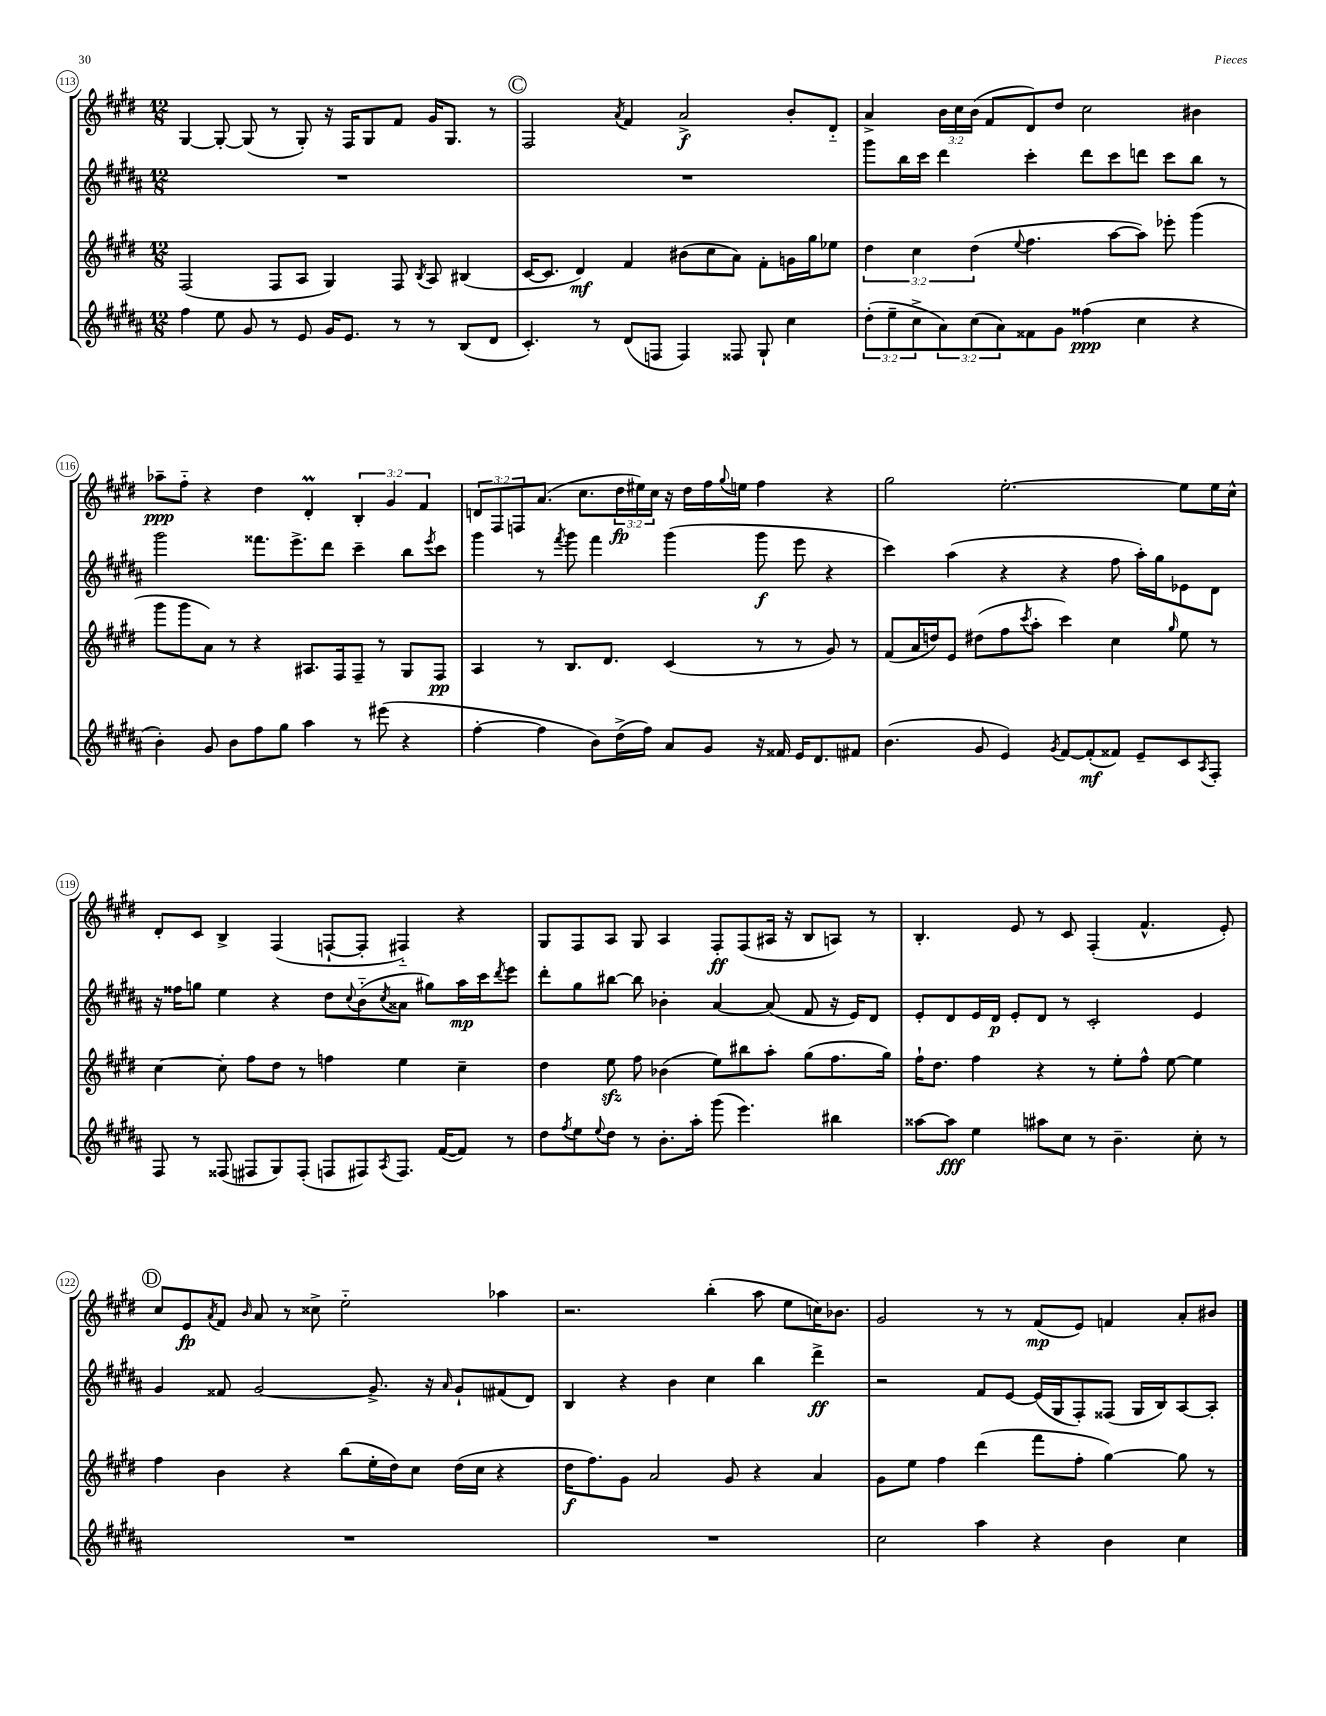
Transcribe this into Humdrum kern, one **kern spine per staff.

**kern	**dynam	**kern	**dynam	**kern	**dynam	**kern	**dynam
*part4	*part4	*part3	*part3	*part2	*part2	*part1	*part1
*staff4	*staff4	*staff3	*staff3	*staff2	*staff2	*staff1	*staff1
*clefG2	*	*clefG2	*	*clefG2	*	*clefG2	*
*k[f#c#g#d#a#]	*	*k[f#c#g#d#]	*	*k[f#c#g#d#a#]	*	*k[f#c#g#d#]	*
*M12/8	*	*M12/8	*	*M12/8	*	*M12/8	*
=113	=113	=113	=113	=113	=113	=113	=113
4ff#\	.	(2F#/	.	1.r	.	[4G#/	.
8ee\	.	.	.	.	.	8G#'/_	.
8g#/	.	.	.	.	.	(8G#/]	.
8r	.	8F#/L	.	.	.	8r	.
8e/	.	8A/J	.	.	.	8G#'/)	.
16g#/KL	.	4G#/)	.	.	.	16r	.
8.e/J	.	.	.	.	.	16F#/KL	.
.	.	.	.	.	.	8G#/	.
8r	.	8F#/	.	.	.	8f#/J	.
.	.	8qB/	.	.	.	.	.
8r	.	8A/	.	.	.	16g#/KL	.
.	.	.	.	.	.	8.G#/J	.
(8B/L	.	(4B#X/	.	.	.	.	.
8d#/J	.	.	.	.	.	8r	.
!!LO:REH:place=s1:t=C
=114	=114	=114	=114	=114	=114	=114	=114
4.c#'/)	.	[16c#/KL	.	1.r	.	2F#/	.
.	.	8.c#/J]	.	.	.	.	.
.	.	4d#/)	mf	.	.	.	.
8r	.	.	.	.	.	.	.
.	.	.	.	.	.	8qa/	.
(8d#/L	.	4f#/	.	.	.	4f#/	.
8Fn/J	.	.	.	.	.	.	.
4F/)	.	(8b#X\L	.	.	.	2a^/	f
.	.	8cc#\	.	.	.	.	.
8F##X/	.	8a\J)	.	.	.	.	.
8G#`/	.	8f#'\L	.	.	.	.	.
4cc#\	.	16gn\L	.	.	.	8b'/L	.
.	.	16gg#\J	.	.	.	.	.
.	.	8ee-X\J	.	.	.	8d#/J	.
=115	=115	=115	=115	=115	=115	=115	=115
(12dd#'\L	.	6dd#\	.	8ggg#\L	.	4a^/	.
12ee~\	.	.	.	.	.	.	.
.	.	.	.	16bb\L	.	.	.
12cc#^\	.	6cc#\	.	.	.	.	.
.	.	.	.	16ccc#\JJ	.	.	.
12a#\)	.	.	.	4ddd#\	.	24b\LL	.
.	.	.	.	.	.	24cc#\	.
(12cc#\	.	(6dd#\	.	.	.	(24b\JJ	.
.	.	.	.	.	.	8f#/L	.
12a#\)	.	.	.	.	.	.	.
.	.	8qqee/	.	.	.	.	.
8f##X\	.	4.ff#\	.	4ccc#'\	.	8d#/)	.
8g#\J	.	.	.	.	.	8dd#/J	.
(4ff##X\	ppp	.	.	8ddd#\L	.	2cc#\	.
.	.	[8aa\L	.	8ccc#\	.	.	.
4cc#\	.	8aa\J])	.	8dddn\J	.	.	.
.	.	8eee-X'\	.	8ccc#\L	.	.	.
4r	.	(4ggg#\	.	8bb\J	.	4b#X\	.
.	.	.	.	8r	.	.	.
!!LO:LB:g=z
=116	=116	=116	=116	=116	=116	=116	=116
4b'\)	.	8ggg#\L	.	2ggg#\	.	8aa-X~\L	ppp
.	.	8ggg#\	.	.	.	8ff#\J	.
8g#/	.	8a\J)	.	.	.	4r	.
8b\L	.	8r	.	.	.	.	.
8ff#\	.	4r	.	8.fff##X\L	.	4dd#\	.
8gg#\J	.	.	.	.	.	.	.
.	.	.	.	8.eee^\	.	.	.
4aa#\	.	8.A#X/L	.	.	.	4d#m'/	.
.	.	.	.	8ddd#\J	.	.	.
.	.	16F#/k	.	.	.	.	.
8r	.	8F#~/J	.	4ccc#~\	.	6B'/	.
(8eee#X\	.	8r	.	.	.	.	.
.	.	.	.	.	.	6g#/	.
4r	.	8G#/L	.	8bb\L	.	.	.
.	.	.	.	.	.	6f#/	.
.	.	.	.	8qeee/	.	.	.
.	.	8F#/J	pp	8ccc#\J	.	.	.
=117	=117	=117	=117	=117	=117	=117	=117
[4ff#'\	.	4A/	.	4ggg#\	.	12dn/L	.
.	.	.	.	.	.	12F#/	.
.	.	.	.	.	.	12Fn/	.
4ff#\]	.	8r	.	8r	.	(8.a/J	.
.	.	.	.	8qfff#/	.	.	.
.	.	8.B/L	.	8ggg#\	.	.	.
.	.	.	.	.	.	8.cc#\L	.
8b\L)	.	.	.	4fff#\	.	.	.
.	.	8.d#/J	.	.	.	.	.
(16dd#^\L	.	.	.	.	.	24dd#\L	fp
.	.	.	.	.	.	24ee#X\)	.
16ff#\JJ)	.	.	.	.	.	.	.
.	.	.	.	.	.	24cc#\JJ	.
8a#/L	.	(4c#/	.	(4ggg#\	.	16r	.
.	.	.	.	.	.	16dd#\LL	.
8g#/J	.	.	.	.	.	16ff#\	.
.	.	.	.	.	.	8qqgg#/	.
.	.	.	.	.	.	16een\JJ	.
16r	.	8r	.	8ggg#\	f	4ff#\	.
16f##X/	.	.	.	.	.	.	.
16e/KL	.	8r	.	8eee\	.	.	.
8.d#/	.	.	.	.	.	.	.
.	.	8g#/)	.	4r	.	4r	.
8f#X/J	.	8r	.	.	.	.	.
=118	=118	=118	=118	=118	=118	=118	=118
(4.b\	.	(8f#/L	.	4ccc#\)	.	2gg#\	.
.	.	16a/L	.	.	.	.	.
.	.	16ddn/J)	.	.	.	.	.
.	.	8e/J	.	(4aa#\	.	.	.
8g#/	.	(8dd#X\L	.	.	.	.	.
4e/)	.	8ff#\	.	4r	.	[2.ee'\	.
.	.	8qccc#/	.	.	.	.	.
.	.	8aa'\J	.	.	.	.	.
8qg#/	.	.	.	.	.	.	.
[8f#/L	.	4ccc#\)	.	4r	.	.	.
(8f#'/]	mf	.	.	.	.	.	.
8f##X/J)	.	4cc#\	.	8ff#\	.	.	.
8e~/L	.	.	.	16aa#'\LL)	.	.	.
.	.	.	.	16gg#\J	.	.	.
.	.	16qqgg#/	.	.	.	.	.
8c#/	.	8ee\	.	8e-X\	.	8ee\L]	.
8qA#/	.	.	.	.	.	.	.
8F#'/J	.	8r	.	8d#\J	.	16ee\L	.
.	.	.	.	.	.	16cc#^^\JJ	.
!!LO:LB:g=z
=119	=119	=119	=119	=119	=119	=119	=119
8F#/	.	[4cc#\	.	16r	.	8d#'/L	.
.	.	.	.	16ff##X\KL	.	.	.
8r	.	.	.	8ggn\J	.	8c#/J	.
(8F##X/	.	8cc#'\]	.	4ee\	.	4B^/	.
8F#X/L	.	8ff#\L	.	.	.	.	.
8G#/)	.	8dd#\J	.	4r	.	(4F#/	.
(8F#'/J	.	8r	.	.	.	.	.
8Fn/L	.	4ffn\	.	8dd#\L	.	[8Fn`/L	.
.	.	.	.	8qqcc#/	.	.	.
8F#X/)	.	.	.	(8b\	.	8F'/J]	.
8qA#/	.	.	.	8qcc#/	.	.	.
8.F#/J	.	4ee\	.	8a##X\J	.	4F#X/)	.
.	.	.	.	8gg#X\L)	.	.	.
([16f#/KL	.	.	.	.	.	.	.
8f#/J])	.	4cc#~\	.	16aa#\L	mp	4r	.
.	.	.	.	16ccc#\J	.	.	.
.	.	.	.	8qddd#/	.	.	.
8r	.	.	.	8eee\J	.	.	.
=120	=120	=120	=120	=120	=120	=120	=120
8dd#\L	.	4dd#\	.	8ddd#'\L	.	8G#/L	.
8qff#/	.	.	.	.	.	.	.
8ee\	.	.	.	8gg#\	.	8F#/	.
8qqee/	.	.	.	.	.	.	.
8dd#\J	.	8eezz\	.	[8bb#X\J	.	8A/J	.
8r	.	8ff#\	.	8bb#\]	.	8G#/	.
8.b'\L	.	(4b-X\	.	4b-X'\	.	4A/	.
16aa#'\Jk	.	.	.	.	.	.	.
(8ggg#\	.	8ee\L)	.	[4a#/	.	8F#'/L	ff
4.eee\)	.	8bb#X\	.	.	.	(8F#/	.
.	.	8aa'\J	.	(8a#/]	.	16A#X/Jk	.
.	.	.	.	.	.	16r	.
.	.	(8gg#\L	.	8f#/	.	8B/L	.
4bb#X\	.	8.ff#\	.	16r	.	8An/J)	.
.	.	.	.	16e/KL)	.	.	.
.	.	.	.	8d#/J	.	8r	.
.	.	16gg#\Jk)	.	.	.	.	.
=121	=121	=121	=121	=121	=121	=121	=121
[8aa##X\L	.	16ff#`\KL	.	8e'/L	.	4.B'/	.
.	.	8.dd#\J	.	.	.	.	.
8aa##\J]	fff	.	.	8d#/	.	.	.
4ee\	.	4ff#\	.	16e/L	.	.	.
.	.	.	.	16d#/JJ	p	.	.
.	.	.	.	8e'/L	.	8e/	.
8aa#X\L	.	4r	.	8d#/J	.	8r	.
8cc#\J	.	.	.	8r	.	8c#/	.
8r	.	8r	.	2c#'/	.	(4F#'/	.
4.b~\	.	8ee'\L	.	.	.	.	.
.	.	8ff#^^\J	.	.	.	4.f#^^/	.
.	.	[8ee\	.	.	.	.	.
8cc#'\	.	4ee\]	.	4e/	.	.	.
8r	.	.	.	.	.	8e'/)	.
!!LO:LB:g=z
!!LO:REH:place=s1:t=D
=122	=122	=122	=122	=122	=122	=122	=122
1.r	.	4ff#\	.	4g#/	.	8cc#/L	.
.	.	.	.	.	.	8e/	fp
.	.	.	.	.	.	8qa/	.
.	.	4b\	.	8f##X/	.	8f#/J	.
.	.	.	.	.	.	16qqb/	.
.	.	.	.	[2g#/	.	8a/	.
.	.	4r	.	.	.	8r	.
.	.	.	.	.	.	8cc##X^\	.
.	.	(8bb\L	.	.	.	2ee\	.
.	.	16ee'\L	.	8.g#^/]	.	.	.
.	.	16dd#\J)	.	.	.	.	.
.	.	8cc#\J	.	.	.	.	.
.	.	.	.	16r	.	.	.
.	.	.	.	16qqa#/	.	.	.
.	.	(16dd#\LL	.	8g#`/L	.	.	.
.	.	16cc#\JJ	.	.	.	.	.
.	.	4r	.	(8f#X/	.	4aa-X\	.
.	.	.	.	8d#/J)	.	.	.
=123	=123	=123	=123	=123	=123	=123	=123
1.r	.	16dd#\KL	f	4B/	.	2.r	.
.	.	8.ff#\)	.	.	.	.	.
.	.	8g#\J	.	4r	.	.	.
.	.	2a/	.	.	.	.	.
.	.	.	.	4b\	.	.	.
.	.	.	.	4cc#\	.	(4bb'\	.
.	.	8g#/	.	.	.	.	.
.	.	4r	.	4bb\	.	8aa\	.
.	.	.	.	.	.	8ee\L	.
.	.	4a/	.	4ddd#^\	ff	16ccn\K)	.
.	.	.	.	.	.	8.b-X\J	.
=124	=124	=124	=124	=124	=124	=124	=124
2cc#\	.	8g#\L	.	2r	.	2g#/	.
.	.	8ee\J	.	.	.	.	.
.	.	4ff#\	.	.	.	.	.
4aa#\	.	(4ddd#\	.	8f#/L	.	8r	.
.	.	.	.	[8e/J	.	8r	.
4r	.	8fff#\L	.	(16e/LL]	.	(8f#/L	mp
.	.	.	.	16G#/J	.	.	.
.	.	8ff#'\J	.	8F#'/)	.	8e/J)	.
4b\	.	[4gg#\)	.	(8F##X/J	.	4fn/	.
.	.	.	.	16G#/LL	.	.	.
.	.	.	.	16B/J)	.	.	.
4cc#\	.	8gg#\]	.	[8A#/	.	8a'/L	.
.	.	8r	.	8A#'/J]	.	8b#X/J	.
==	==	==	==	==	==	==	==
*-	*-	*-	*-	*-	*-	*-	*-
